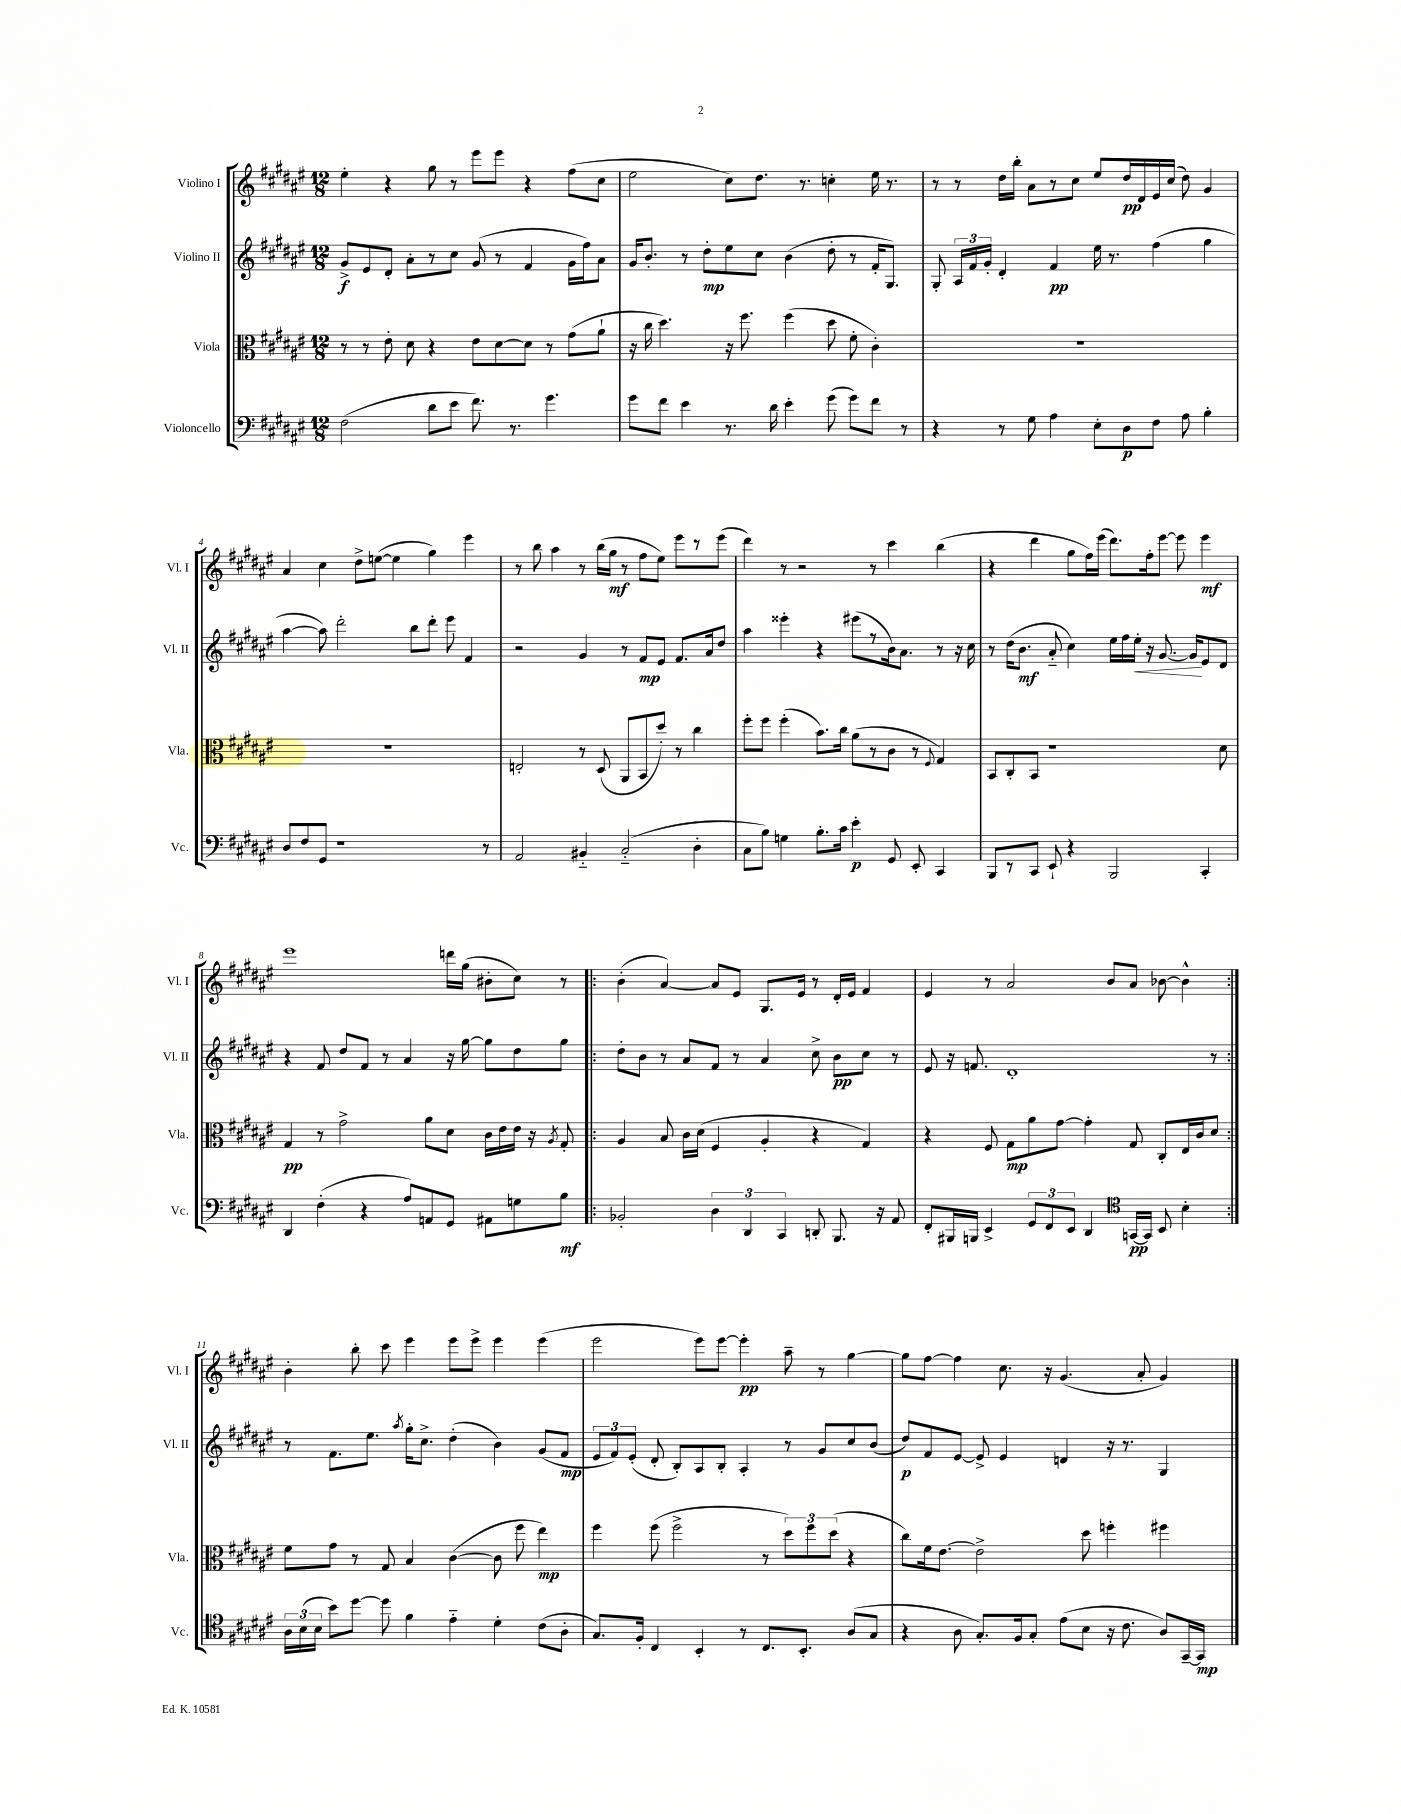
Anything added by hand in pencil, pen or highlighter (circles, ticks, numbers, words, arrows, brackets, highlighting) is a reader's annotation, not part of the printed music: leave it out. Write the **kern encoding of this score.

**kern	**kern	**kern	**kern
*staff4	*staff3	*staff2	*staff1
*clefF4	*clefC3	*clefG2	*clefG2
*k[f#c#g#d#a#e#]	*k[f#c#g#d#a#e#]	*k[f#c#g#d#a#e#]	*k[f#c#g#d#a#e#]
*M12/8	*M12/8	*M12/8	*M12/8
(2F#	8r	8g#^	4ee#'
.	8r	8e#	.
.	8e#'	8d#'	4r
.	8d#	8a#'	.
8d#	4r	8r	8gg#
8e#	.	8cc#	8r
8.f#)	8e#	(8g#	8eee#
.	[8d#	8r	8eee#
8.r	.	.	.
.	8d#]	4f#	4r
4.g#	8r	.	.
.	(8g#	16g#	(8ff#
.	.	16ff#)	.
.	8a#`	8a#	8cc#
=	=	=	=
8g#	16r	16g#	2ee#
.	16cc#	8.b'	.
8f#	4.dd#)	.	.
4e#	.	8r	.
.	.	8dd#'	.
8.r	16r	8ee#	8cc#)
.	8.ff#	.	.
.	.	8cc#	8.dd#
16d#	.	.	.
4e#'	(4ff#	(4b	.
.	.	.	8.r
(8g#	8dd#	8dd#'	4cc'
8g#)	8f#'	8r	.
8f#	4c#')	16f#'	16ee#
.	.	8.G#)	8.r
8r	.	.	.
=	=	=	=
4r	1.r	8G#'	8r
.	.	24A#	8r
.	.	24f#	.
.	.	24g#'	.
8r	.	4d#'	16dd#
.	.	.	16bb'
8G#	.	.	8a#
4A#	.	4f#	8r
.	.	.	8cc#
8E#'	.	16ee#	8ee#
.	.	8.r	.
8D#	.	.	16dd#
.	.	.	16d#
8F#	.	(4ff#	16e#
.	.	.	(16cc#
8A#	.	.	8dd#)
4B'	.	4gg#	4g#
=	=	=	=
8D#	1.r	[4aa#	4a#
8F#	.	.	.
8GG#	.	8aa#])	4cc#
1r	.	2ddd#'	.
.	.	.	8dd#^
.	.	.	([8ee
.	.	.	4ee]
.	.	8bb	.
.	.	8ddd#'	4gg#)
.	.	8eee#	.
.	.	4f#	4eee#
8r	.	.	.
=	=	=	=
2AA#	2E'	2r	8r
.	.	.	8bb
.	.	.	4aa#
4BB#'~	8r	4g#	8r
.	(8D#	.	(16bb
.	.	.	16gg#
(2C#'~	8AA#	8r	8r
.	8BB	8f#	8ff#
.	8dd#')	8e#	8ee#)
.	8r	8.f#	8eee#
4D#'	4cc#	.	8r
.	.	16a#	.
.	.	8dd#	(8eee#
=	=	=	=
8C#	8ff#'	4aa#	4ddd#)
8B)	8ff#	.	.
4G	(4ff#'	4eee##'	8r
.	.	.	2r
8.B'	8.b)	4r	.
16c#	16cc#	.	.
4e#'	(8a#	(8eee#	.
.	8r	8r	8r
8GG#	8c#	16b)	4ccc#
.	.	8.a#	.
8EE#'	8r	.	.
.	8qqF#	.	.
4CC#	4G#)	8r	(4bb
.	.	16r	.
.	.	16cc#	.
=	=	=	=
8BBB	8BB	8r	4r
8r	8C#'	(16dd#	.
.	.	8.b	.
8CC#	8BB	.	4ddd#
8EE#`	1r	8a#'~	.
4r	.	4cc#)	8gg#
.	.	.	16ff#)
.	.	.	(16eee#
2BBB	.	16ee#	8.ddd#)
.	.	16ff#	.
.	.	16ee#'	.
.	.	16r	16ff#'
.	.	[8.g#	[8eee#
.	.	.	8eee#]
.	.	16g#]	.
4CC#'	.	8e#	4eee#
.	8d#	8d#	.
=	=	=	=
4DD#	4G#	4r	1eee#
(4F#'	8r	8f#	.
.	2g#^	8dd#	.
4r	.	8f#	.
.	.	8r	.
8A#)	.	4a#	.
8AA	8a#	.	.
8GG#	8d#	16r	16ddd
.	.	[16gg#	(16gg#
8AA#	16c#	8gg#]	8b#'
.	16e#	.	.
8G	16e#	8dd#	8cc#)
.	16r	.	.
.	8qA#	.	.
8B	8G#'	8gg#	8r
=!|:	=!|:	=!|:	=!|:
2BB-'	4A#	8dd#'	(4b'
.	.	8b	.
.	8B	8r	[4a#)
.	16c#	8a#	.
.	(16d#	.	.
6D#	4F#	8f#	8a#]
.	.	8r	8e#
6DD#	.	.	.
.	4A#'	4a#	8.G#
6CC#	.	.	.
.	.	.	16e#
8DD'	4r	8cc#^	8r
8.BBB	.	8b	16d#'
.	.	.	16e#
.	4G#)	8cc#	4f#
16r	.	.	.
8AA#	.	8r	.
=	=	=	=
8FF#'	4r	8e#	4e#
16BBB#	.	16r	.
16BBB	.	8.f	.
4EE#^	8F#	.	8r
.	8G#	1d#'	2a#
12GG#	8a#	.	.
12FF#	.	.	.
.	[8g#	.	.
12EE#	.	.	.
4DD#	4g#']	.	.
.	.	.	8b
*clefC4	*	*	*
[16GG	8G#	.	8a#
16GG]	.	.	.
8BB	8C#'	.	[8b-
4B'	16E#	.	4b-^^]
.	16c#	.	.
.	8d#	8r	.
=:|!	=:|!	=:|!	=:|!
24A#	8f#	8r	4b'
(24B	.	.	.
24B	.	.	.
8b)	8g#	8.f#	.
[8dd#	8r	.	8bb'
.	.	8.ee#	.
8dd#]	8G#	.	8ccc#
.	.	8qaa#	.
4f#	4B	16gg#'	4eee#
.	.	8.cc#^	.
4e#'~	([4c#	(4dd#'	8eee#
.	.	.	8eee#^
4d#'	8c#]	4b)	4eee#
.	8ff#	.	.
(8c#	4ee#)	(8g#	(4eee#
8A#'	.	8f#	.
=	=	=	=
8.G#)	4ff#	12e#	2eee#
.	.	12f#)	.
.	.	(12e#'	.
16F#'	.	.	.
4C#	(8ff#	8d#'	.
.	2ff#^	8B')	.
4BB'	.	8A#	8eee#)
.	.	8B'	[8eee#
8r	.	4A#'	4eee#']
8.C#	8r	.	.
.	12dd#)	8r	8aa#~
8.BB'	.	.	.
.	12ff#	.	.
.	.	8g#	8r
.	(12dd#	.	.
(8A#	4r	8cc#	[4gg#
8G#	.	(8b	.
=	=	=	=
4r	8cc#)	8dd#)	8gg#]
.	16f#	8f#	[8ff#
.	[8.e#	.	.
8A#	.	[8e#	4ff#]
8.G#')	2e#^]	8e#^]	.
.	.	4e#	8.cc#
16F#	.	.	.
8G#'	.	.	.
.	.	.	16r
(8e#	.	4d	(4.g#
8B	8dd#	.	.
16r	4ff'	16r	.
8.c#	.	8.r	.
.	.	.	8a#'
8A#)	4ff#	4G#	4g#)
[16GG#~	.	.	.
16GG#]	.	.	.
==	==	==	==
*-	*-	*-	*-
